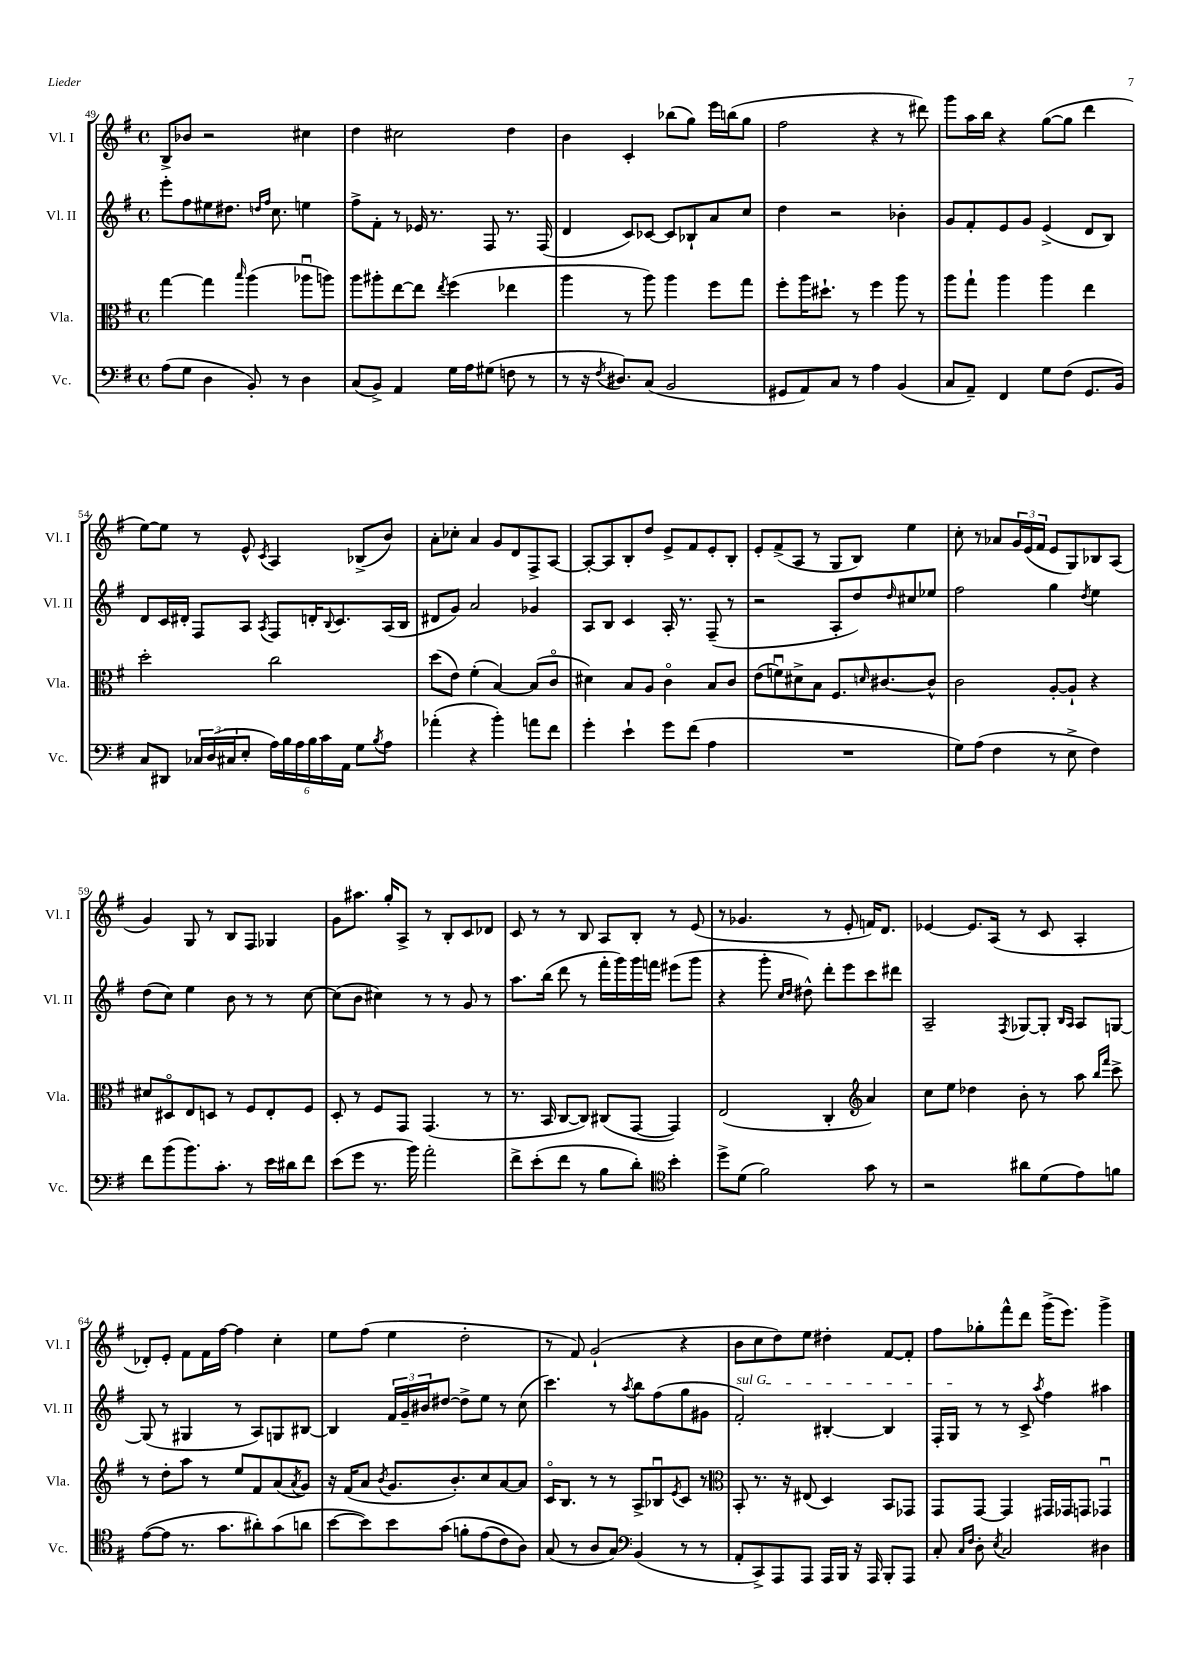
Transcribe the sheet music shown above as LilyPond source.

<<
\new StaffGroup <<
\new Staff = "s0" \with { instrumentName = "Vl. I" shortInstrumentName = "Vl. I" } {
    \clef treble \key g \major \defaultTimeSignature \time 4/4
    b8-> bes'8 r2 cis''4 |
    d''4 cis''2 d''4 |
    b'4 c'4-. bes''8( g''8) e'''16 b''16( g''8 |
    fis''2 r4 r8 dis'''8) |
    g'''8 a''16 b''16 r4 g''8~( g''8 d'''4 |
    e''8~) e''8 r8 e'8-^ \acciaccatura { c'8 } a4 bes8->( b'8) |
    a'8-. ces''8-. a'4 g'8 d'8 fis8-> a8~ |
    a8~-. a8 b8-. d''8 e'8-> fis'8 e'8-. b8-. |
    e'8-. fis'8->( a8 r8 g8 b8) e''4 |
    c''8-. r8 aes'8 \tuplet 3/2 { g'16 e'16( fis'16 } e'8 g8) bes8 a8( |
    g'4) g8 r8 b8 fis8 ges4 |
    g'8 ais''8. g''16-. a8-> r8 b8-. c'8 des'8 |
    c'8 r8 r8 b8 a8 b8-. r8 e'8( |
    r8 ges'4. r8 e'8-. f'16) d'8. |
    ees'4~ ees'8. a16( r8 c'8 a4-. |
    des'8-.) e'8-. fis'8 fis'16 fis''16~ fis''4 c''4-. |
    e''8 fis''8( e''4 d''2-. |
    r8 fis'8) g'2-!( r4 |
    b'8 c''8 d''8) e''8 dis''4-. fis'8~ fis'8-. |
    fis''8 ges''8-. fis'''8-^ d'''8 g'''16->( e'''8.) g'''4-> \bar "|." |
}
\new Staff = "s1" \with { instrumentName = "Vl. II" shortInstrumentName = "Vl. II" } {
    \clef treble \key g \major \defaultTimeSignature \time 4/4
    e'''8-. fis''8 eis''8 dis''8. \grace { d''16 fis''16 } c''8. e''4 |
    fis''8-> fis'8-. r8 ees'16 r8. fis8 r8. fis16( |
    d'4 c'8) ces'8~ ces'8 bes8-! a'8 c''8 |
    d''4 r2 bes'4-. |
    g'8 fis'8-. e'8 g'8 e'4->( d'8 b8) |
    d'8 c'16 dis'16-. fis8 a8 \acciaccatura { a8 } fis8 d'16-. \appoggiatura { b8 } c'8. a16( b16 |
    dis'8 g'8) a'2 ges'4 |
    a8 b8 c'4 a16-. r8. fis8--( r8 |
    r2 a8-. d''8) \grace { d''16 } cis''8 ees''8 |
    fis''2 g''4 \acciaccatura { d''8 } e''4 |
    d''8( c''8) e''4 b'8 r8 r8 c''8~ |
    c''8( b'8 cis''4) r8 r8 g'8 r8 |
    a''8. b''16( d'''8 r8 fis'''16-. g'''16) g'''16 f'''16 eis'''8( g'''8 |
    r4 g'''8-. \grace { c''16 d''16 } dis''8-^) d'''8-. e'''8 c'''8 dis'''8 |
    a2-- \acciaccatura { fis8 } ges8~ ges8-. \grace { b16 a16 } a8 g8~ |
    g8( r8 gis4 r8 a8) g8 bis8~ |
    bis4 \tuplet 3/2 { fis'16 g'16-- bis'16 } dis''8~ dis''8-> e''8 r8 c''8( |
    c'''4.) r8 \acciaccatura { a''8 } b''8 fis''8( g''8 gis'8 |
    \once \override TextSpanner.bound-details.left.text = \markup { \italic "sul G" } fis'2-.\startTextSpan) bis4~-. bis4 |
    fis16-. g16\stopTextSpan r8 r8 c'8-> \acciaccatura { a''8 } fis''4 ais''4 \bar "|." |
}
\new Staff = "s2" \with { instrumentName = "Vla." shortInstrumentName = "Vla." } {
    \clef alto \key g \major \defaultTimeSignature \time 4/4
    g''4~ g''4 \grace { b''16 } a''4( aes''8\downbow a''8) |
    a''8 ais''8-. e''8~ e''8 \acciaccatura { e''8 } fis''4( ees''4 |
    a''4 r8 a''8) a''4 fis''8 g''8 |
    fis''8-. a''16 dis''8.-! r8 fis''4 a''8 r8 |
    a''8 g''8-! a''4 a''4 e''4 |
    d''2-. c''2 |
    d''8( e'8) fis'4-.( b4~) b8( c'8\flageolet |
    dis'4) b8 a8 c'4\flageolet b8 c'8 |
    e'8( f'8\downbow) dis'8-> b8 fis8. \grace { d'16 } cis'8.~ cis'8-^ |
    c'2 a8~-. a8-! r4 |
    dis'8 dis8\flageolet e8 d8 r8 fis8 e8-. fis8 |
    d8-. r8 fis8 g,8 g,4.( r8 |
    r8. b,16 c8~ c8) cis8( g,8~ g,4) |
    e2( c4-. \clef treble a'4) |
    c''8 e''8 des''4 b'8-. r8 a''8 \grace { b''16 fis'''16 } c'''8-> |
    r8 d''8-. a''8 r8 e''8 fis'8 a'8( \acciaccatura { a'8 } g'8) |
    r16 fis'16( a'8 \acciaccatura { b'8 } g'8. b'8.-.) c''8 a'8~ a'8 |
    c'16\flageolet b8. r8 r8 a8-> bes8\downbow \acciaccatura { e'8 } c'8 r8 |
    \clef alto b,8-. r8. r16 eis8( d4) b,8 ges,8 |
    g,8 g,8~ g,4 gis,16 ges,16 g,8 ges,4\downbow \bar "|." |
}
\new Staff = "s3" \with { instrumentName = "Vc." shortInstrumentName = "Vc." } {
    \clef bass \key g \major \defaultTimeSignature \time 4/4
    a8( g8 d4 b,8-.) r8 d4 |
    c8( b,8->) a,4 g16 a16 gis8( f8 r8 |
    r8 r16 \acciaccatura { fis8 } dis8.) c8( b,2 |
    gis,8 a,8) c8 r8 a4 b,4( |
    c8 a,8--) fis,4 g8 fis8( g,8. b,16) |
    c8 dis,8 \tuplet 3/2 { ces16 d16( cis16 } e8-. \tuplet 6/4 { a16) b16 a16 b16 c'16 a,16 } g8 \acciaccatura { b8 } a8 |
    aes'4-.( r4 b'4-.) a'8 fis'8 |
    g'4-. e'4-! g'8 fis'8( a4 |
    R1 |
    g8) a8( fis4 r8 e8-> fis4) |
    fis'8 b'8( b'8.) c'8.-. r8 e'16 dis'16 fis'8 |
    e'8( g'8 r8. b'16) a'2-. |
    fis'8-> e'8-.( fis'8 r8 b8 d'8-.) \clef tenor b'4-. |
    d''8-> d'8( fis'2) g'8 r8 |
    r2 ais'8 d'8( e'8) f'8 |
    e'8~( e'8 r8. g'8. ais'8-.) g'8( a'8 |
    b'8~ b'8) b'8 g'8\( f'8-. e'8( c'8) a8\) |
    g8( r8 a8 g8) \clef bass b,4( r8 r8 |
    a,8-. c,8->) a,,8 a,,8 a,,16 b,,16 r16 a,,16 b,,8-. a,,8 |
    c8-. \grace { c16 fis16 } d8-. \acciaccatura { e8 } c2 dis4 \bar "|." |
}
>>
>>
\layout { \context { \Score currentBarNumber = #49 } }
